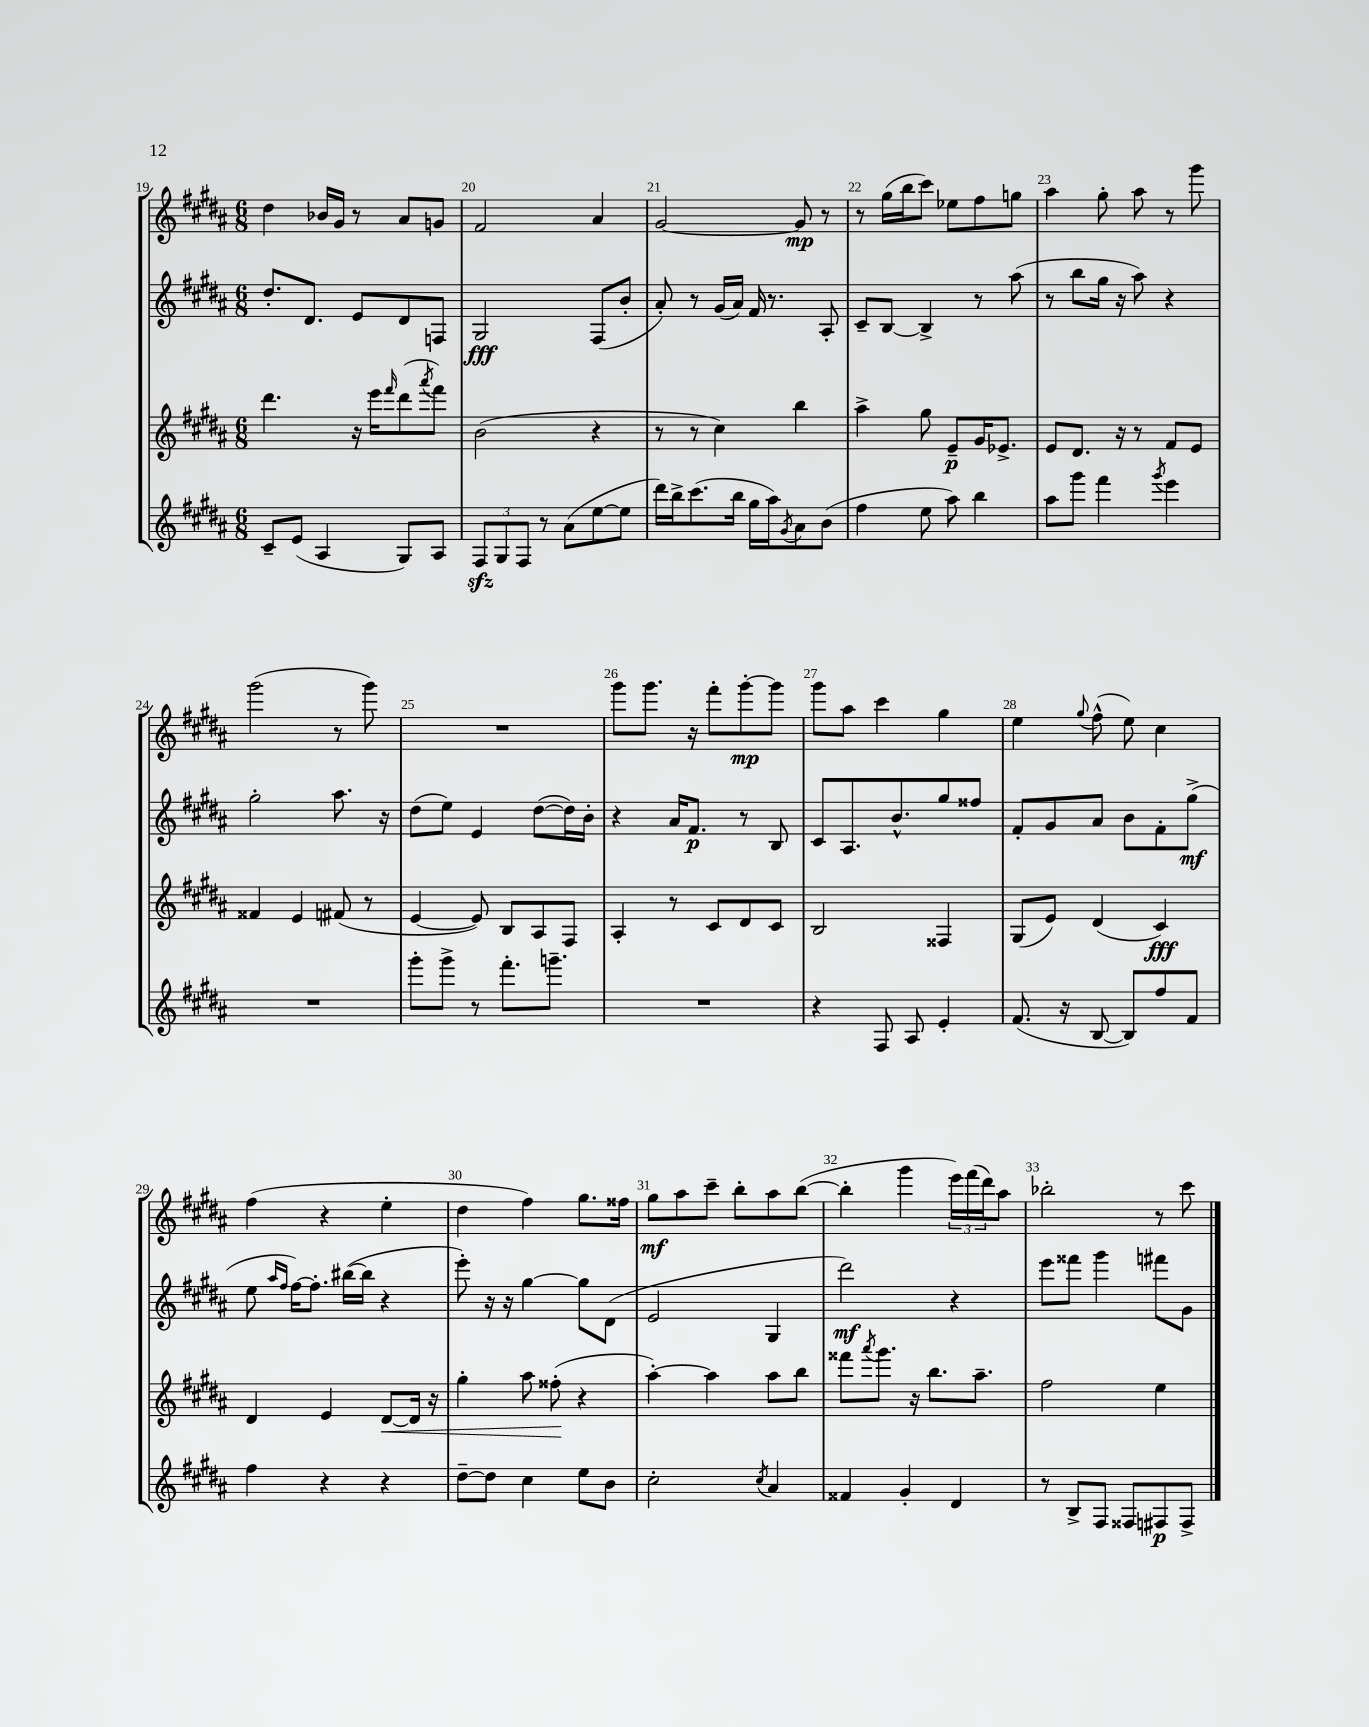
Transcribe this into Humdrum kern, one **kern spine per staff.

**kern	**kern	**kern	**kern
*staff4	*staff3	*staff2	*staff1
*clefG2	*clefG2	*clefG2	*clefG2
*k[f#c#g#d#a#]	*k[f#c#g#d#a#]	*k[f#c#g#d#a#]	*k[f#c#g#d#a#]
*M6/8	*M6/8	*M6/8	*M6/8
8c#~	4.ddd#	8.dd#'	4dd#
(8e	.	.	.
.	.	8.d#	.
4A#	.	.	16b-
.	.	.	16g#
.	16r	8e	8r
.	16eee	.	.
.	16qqfff#	.	.
8G#)	(8ddd#	8d#	8a#
.	8qaaa#	.	.
8A#	8fff#)	8F	8g
=	=	=	=
12F#	(2b	2G#	2f#
12G#	.	.	.
12F#	.	.	.
8r	.	.	.
(8a#	.	.	.
[8ee	4r	(8F#	4a#
8ee]	.	8b'	.
=	=	=	=
16ddd#)	8r	8a#')	[2g#
16bb^	.	.	.
(8.ccc#	8r	8r	.
.	4cc#)	(16g#	.
16bb	.	16a#)	.
16gg#	.	16f#	.
16aa#)	.	8.r	.
8qg#	.	.	.
8a#	4bb	.	8g#]
(8b	.	8A#'	8r
=	=	=	=
4ff#	4aa#^	8c#~	8r
.	.	[8B	(16gg#
.	.	.	16bb
8ee	8gg#	4B^]	8ccc#)
8aa#)	8e~	.	8ee-
4bb	16g#	8r	8ff#
.	8.e-^	.	.
.	.	(8aa#	8gg
=	=	=	=
8aa#	8e	8r	4aa#
8ggg#	8.d#	8bb	.
4fff#	.	16gg#	8gg#'
.	16r	16r	.
.	8r	8aa#)	8aa#
8qggg#	.	.	.
4eee	8f#	4r	8r
.	8e	.	8ggg#
=	=	=	=
2.r	4f##	2gg#'	(2ggg#
.	4e	.	.
.	(8f#	8.aa#	8r
.	8r	.	8ggg#)
.	.	16r	.
=	=	=	=
8ggg#'	[4e	(8dd#	2.r
8ggg#^	.	8ee)	.
8r	8e])	4e	.
8.fff#'	8B	.	.
.	8A#	([8dd#	.
8.ggg~	.	.	.
.	8F#	16dd#])	.
.	.	16b'	.
=	=	=	=
2.r	4A#'	4r	8ggg#
.	.	.	8.ggg#
.	8r	16a#	.
.	.	8.f#	16r
.	8c#	.	8fff#'
.	8d#	8r	[8ggg#'
.	8c#	8B	8ggg#]
=	=	=	=
4r	2B	8c#	8ggg#
.	.	8.A#	8aa#
8F#	.	.	4ccc#
.	.	8.b^^	.
8A#	.	.	.
4e'	4F##	8gg#	4gg#
.	.	8ff##	.
=	=	=	=
(8.f#	(8G#	8f#'	4ee
.	8e)	8g#	.
16r	.	.	.
.	.	.	8qqgg#
[8B	(4d#	8a#	(8ff#^^
8B])	.	8b	8ee)
8ff#	4c#)	8f#'	4cc#
8f#	.	(8gg#^	.
=	=	=	=
4ff#	4d#	8ee	(4ff#
.	.	16qqaa#	.
.	.	16qqff#	.
.	.	[16ff#)	.
.	.	8.ff#']	.
4r	4e	.	4r
.	.	([16bb#	.
.	.	16bb#]	.
4r	[8d#	4r	4ee'
.	16d#]	.	.
.	16r	.	.
=	=	=	=
[8dd#~	4gg#'	8eee')	4dd#
8dd#]	.	16r	.
.	.	16r	.
4cc#	8aa#	[4gg#	4ff#)
.	(8ff##'	.	.
8ee	4r	8gg#]	8.gg#
8b	.	(8d#	.
.	.	.	16ff##
=	=	=	=
2cc#'	[4aa#')	2e	8gg#
.	.	.	8aa#
.	4aa#]	.	8ccc#~
.	.	.	8bb'
8qcc#	.	.	.
4a#	8aa#	4G#	8aa#
.	8bb	.	([8bb
=	=	=	=
4f##	8fff##	2ddd#)	4bb']
.	8qaaa#	.	.
.	8.ggg#	.	.
4g#'	.	.	4ggg#
.	16r	.	.
.	8.bb	.	.
4d#	.	4r	24eee)
.	.	.	(24fff#
.	8.aa#~	.	.
.	.	.	24ddd#)
.	.	.	8aa#
=	=	=	=
8r	2ff#	8eee	2bb-'
8B^	.	8fff##	.
8F#	.	4ggg#	.
8F##	.	.	.
8F#	4ee	8fff#	8r
8F#^	.	8g#	8ccc#
==	==	==	==
*-	*-	*-	*-
